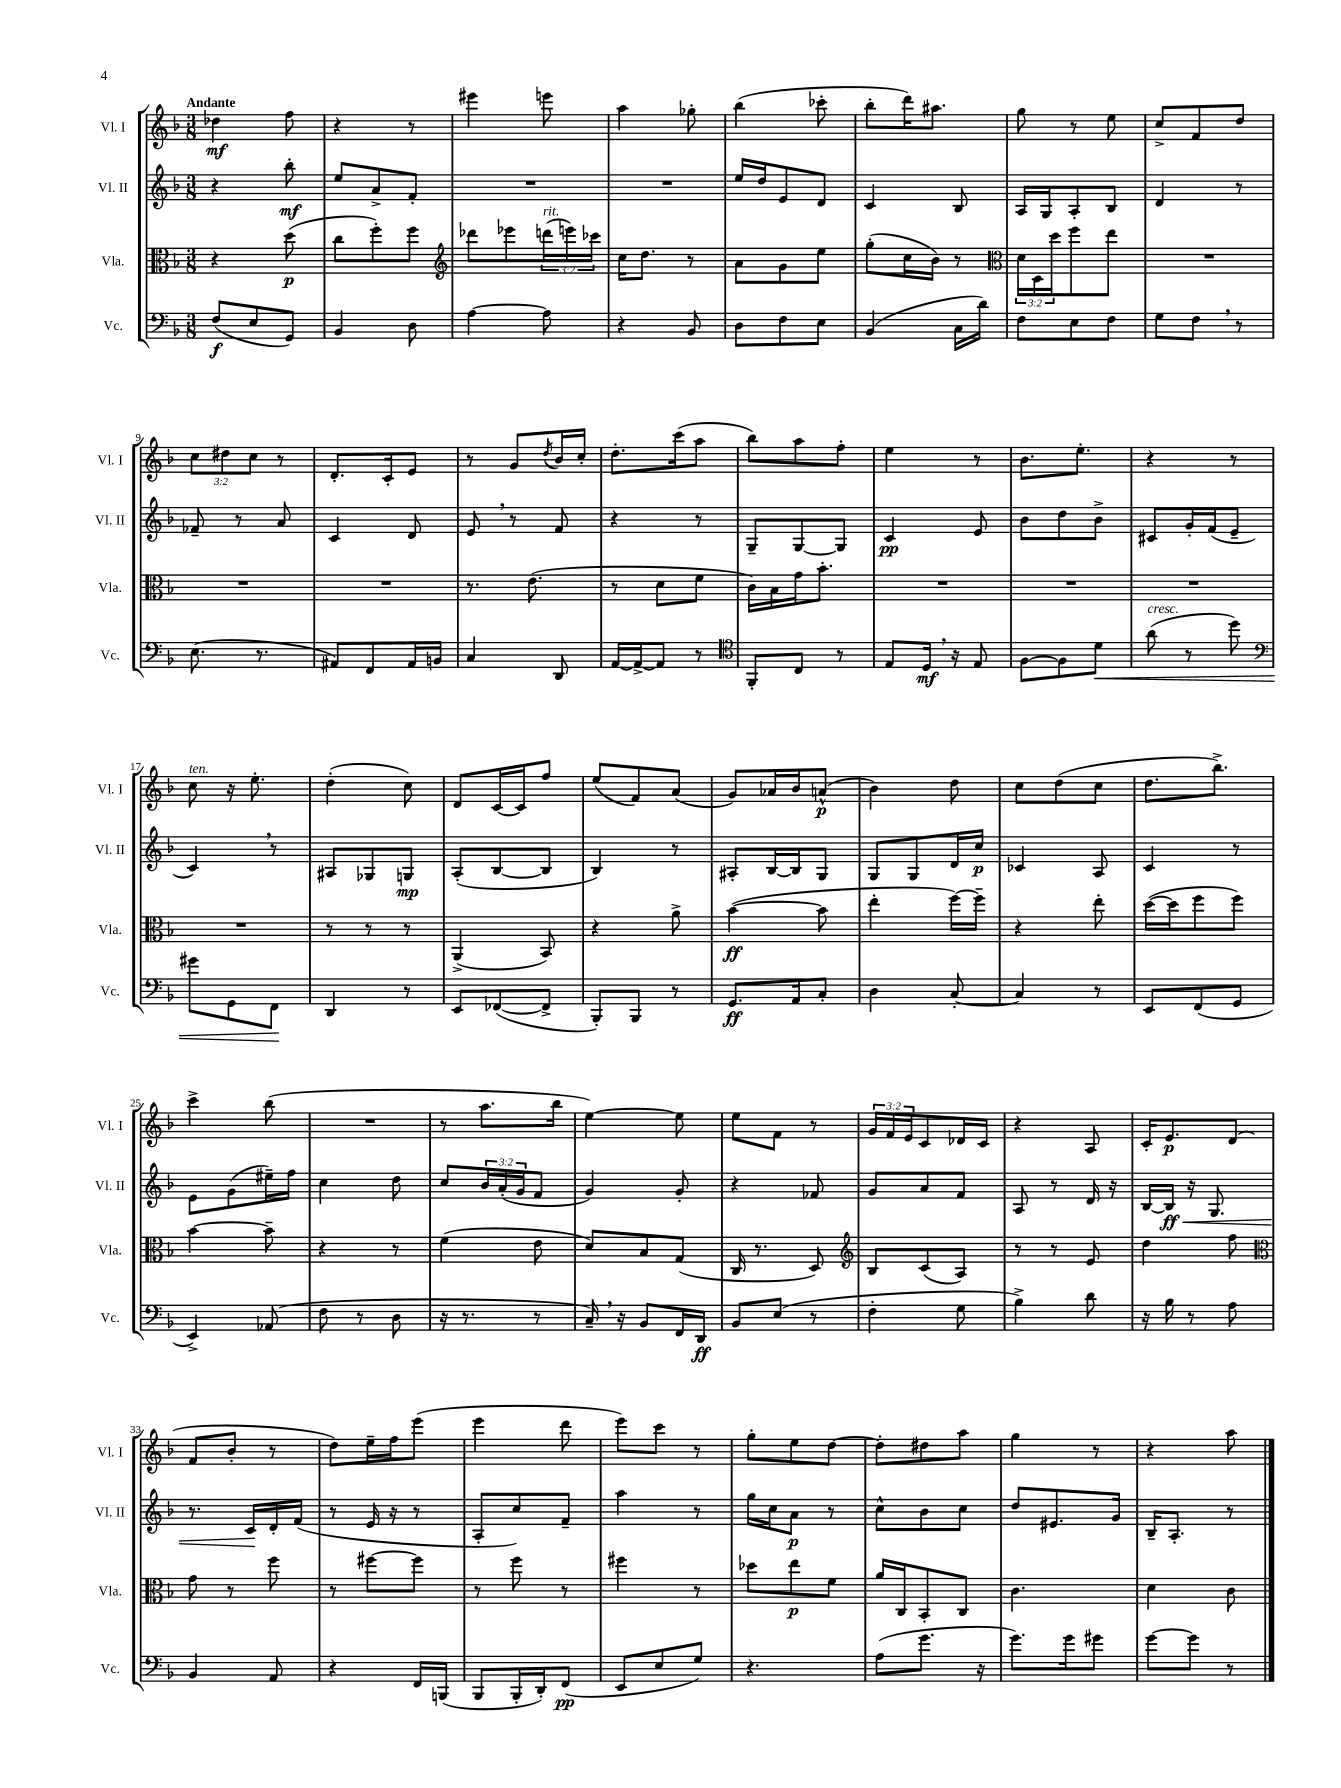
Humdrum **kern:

**kern	**dynam	**kern	**dynam	**kern	**dynam	**kern	**dynam
*part4	*part4	*part3	*part3	*part2	*part2	*part1	*part1
*staff4	*staff4	*staff3	*staff3	*staff2	*staff2	*staff1	*staff1
*I"Vc.	*	*I"Vla.	*	*I"Vl. II	*	*I"Vl. I	*
*I'Vc.	*	*I'Vla.	*	*I'Vl. II	*	*I'Vl. I	*
*clefF4	*	*clefC3	*	*clefG2	*	*clefG2	*
*k[b-]	*	*k[b-]	*	*k[b-]	*	*k[b-]	*
*M3/8	*	*M3/8	*	*M3/8	*	*M3/8	*
=1	=1	=1	=1	=1	=1	=1	=1
!	!	!	!	!	!	!LO:TX:a:B:t=Andante	!
(8F/L	f	4r	.	4r	.	4dd-X\	mf
8E/	.	.	.	.	.	.	.
8GG/J)	.	(8dd\	p	8bb-'\	mf	8ff\	.
=2	=2	=2	=2	=2	=2	=2	=2
4BB-/	.	8cc\L	.	8ee/L	.	4r	.
.	.	8ff'\)	.	8a^/	.	.	.
8D\	.	8ff\J	.	8f'/J	.	8r	.
=3	=3	=3	=3	=3	=3	=3	=3
*	*	*clefG2	*	*	*	*	*
[4A\	.	8ddd-X\L	.	4.r	.	4eee#X\	.
.	.	8eee-X\	.	.	.	.	.
!	!	!LO:TX:a:i:t=rit.	!	!	!	!	!
8A\]	.	(24dddn\L	.	.	.	8eeen\	.
.	.	24eeen\)	.	.	.	.	.
.	.	24ccc-X\JJ	.	.	.	.	.
=4	=4	=4	=4	=4	=4	=4	=4
4r	.	16cc\KL	.	4.r	.	4aa\	.
.	.	8.dd\J	.	.	.	.	.
8BB-/	.	8r	.	.	.	8gg-X'\	.
=5	=5	=5	=5	=5	=5	=5	=5
8D\L	.	8a\L	.	16ee/LL	.	(4bb-\	.
.	.	.	.	16dd/J	.	.	.
8F\	.	8g\	.	8e/	.	.	.
8E\J	.	8ee\J	.	8d/J	.	8ccc-X'\	.
=6	=6	=6	=6	=6	=6	=6	=6
(4BB-/	.	(8gg'\L	.	4c/	.	8bb-'\L	.
.	.	16cc\L	.	.	.	16ddd\K)	.
.	.	16b-\JJ)	.	.	.	8.aa#X\J	.
16C\LL	.	8r	.	8B-/	.	.	.
16d\JJ)	.	.	.	.	.	.	.
=7	=7	=7	=7	=7	=7	=7	=7
*	*	*clefC3	*	*	*	*	*
8F\L	.	24d\LL	.	16A/LL	.	8gg\	.
.	.	24D\	.	.	.	.	.
.	.	.	.	16G/J	.	.	.
.	.	24dd\J	.	.	.	.	.
8E\	.	8ff\	.	8A'/	.	8r	.
8F\J	.	8ee\J	.	8B-/J	.	8ee\	.
=8	=8	=8	=8	=8	=8	=8	=8
8G\L	.	4.r	.	4d/	.	8cc^/L	.
8F,\J	.	.	.	.	.	8f/	.
8r	.	.	.	8r	.	8dd/J	.
!!LO:LB:g=z
=9	=9	=9	=9	=9	=9	=9	=9
(8.E\	.	4.r	.	8f-X~/	.	12cc\L	.
.	.	.	.	.	.	12dd#X\	.
.	.	.	.	8r	.	.	.
.	.	.	.	.	.	12cc\J	.
8.r	.	.	.	.	.	.	.
.	.	.	.	8a/	.	8r	.
=10	=10	=10	=10	=10	=10	=10	=10
8AA#X/L)	.	4.r	.	4c/	.	8.d'/L	.
8FF/	.	.	.	.	.	.	.
.	.	.	.	.	.	16c'/k	.
16AA#/L	.	.	.	8d/	.	8e/J	.
16BBn/JJ	.	.	.	.	.	.	.
=11	=11	=11	=11	=11	=11	=11	=11
4C/	.	8.r	.	8e,/	.	8r	.
.	.	.	.	8r	.	8g/L	.
.	.	(8.e\	.	.	.	.	.
.	.	.	.	.	.	8qdd/	.
8DD/	.	.	.	8f/	.	16b-/L	.
.	.	.	.	.	.	16cc'/JJ	.
=12	=12	=12	=12	=12	=12	=12	=12
[16AA/LL	.	8r	.	4r	.	8.dd'\L	.
16AA^/J_	.	.	.	.	.	.	.
8AA/J]	.	8d\L	.	.	.	.	.
.	.	.	.	.	.	(16ccc\k	.
8r	.	8f\J	.	8r	.	8aa\J	.
=13	=13	=13	=13	=13	=13	=13	=13
*clefC4	*	*	*	*	*	*	*
8FF'/L	.	16c\LL)	.	8G~/L	.	8bb-\L)	.
.	.	16B-\	.	.	.	.	.
8C/J	.	16g\J	.	[8G/	.	8aa\	.
.	.	8.b-'\J	.	.	.	.	.
8r	.	.	.	8G/J]	.	8ff'\J	.
=14	=14	=14	=14	=14	=14	=14	=14
8E/L	.	4.r	.	4c/	pp	4ee\	.
16D,/Jk	mf	.	.	.	.	.	.
16r	.	.	.	.	.	.	.
8E/	.	.	.	8e/	.	8r	.
=15	=15	=15	=15	=15	=15	=15	=15
[8F\L	.	4.r	.	8b-\L	.	8.b-\L	.
8F\]	.	.	.	8dd\	.	.	.
.	.	.	.	.	.	8.ee'\J	.
!	!LO:HP:b	!	!	!	!	!	!
8d\J	<	.	.	8b-^\J	.	.	.
=16	=16	=16	=16	=16	=16	=16	=16
!LO:TX:a:i:t=cresc.	!	!	!	!	!	!	!
(8a\	.	4.r	.	8c#X/L	.	4r	.
8r	.	.	.	16g'/L	.	.	.
.	.	.	.	(16f/J	.	.	.
8dd\)	.	.	.	8e~/J	.	8r	.
!!LO:LB:g=z
=17	=17	=17	=17	=17	=17	=17	=17
*clefF4	*	*	*	*	*	*	*
!	!	!	!	!	!	!LO:TX:a:i:t=ten.	!
8g#X\L	.	4.r	.	4c,/)	.	8cc\	.
8GG\	.	.	.	.	.	16r	.
.	.	.	.	.	.	8.ee'\	.
8FF\J	.	.	.	8r	.	.	.
.	[	.	.	.	.	.	.
=18	=18	=18	=18	=18	=18	=18	=18
4DD/	.	8r	.	8A#X/L	.	(4dd'\	.
.	.	8r	.	8G-X/	.	.	.
8r	.	8r	.	8Gn/J	mp	8cc\)	.
=19	=19	=19	=19	=19	=19	=19	=19
8EE/L	.	(4AA^/	.	(8A'/L	.	8d/L	.
([8FF-X/	.	.	.	[8B-/	.	[16c/L	.
.	.	.	.	.	.	16c/J]	.
8FF-^/J]	.	8BB-/)	.	8B-/J]	.	8ff/J	.
=20	=20	=20	=20	=20	=20	=20	=20
8BBB-'/L)	.	4r	.	4B-/)	.	(8ee/L	.
8BBB-/J	.	.	.	.	.	8f/)	.
8r	.	8a^\	.	8r	.	(8a/J	.
=21	=21	=21	=21	=21	=21	=21	=21
8.GG/L	ff	([4b-\	ff	8A#X'/L	.	8g/L)	.
.	.	.	.	[16B-/L	.	16a-X/L	.
16AA/k	.	.	.	16B-/J]	.	16b-/J	.
8C'/J	.	8b-\]	.	8G/J	.	(8an^^/J	p
=22	=22	=22	=22	=22	=22	=22	=22
4D\	.	4ee'\	.	8G/L	.	4b-\)	.
.	.	.	.	8G/	.	.	.
[8C'/	.	[16ff\LL)	.	16d/L	.	8dd\	.
.	.	16ff~\JJ]	.	16cc/JJ	p	.	.
=23	=23	=23	=23	=23	=23	=23	=23
4C/]	.	4r	.	4c-X/	.	8cc\L	.
.	.	.	.	.	.	(8dd\	.
8r	.	8ee'\	.	8A/	.	8cc\J	.
=24	=24	=24	=24	=24	=24	=24	=24
8EE/L	.	([16dd\LL	.	4c/	.	8.dd\L	.
.	.	16dd\J]	.	.	.	.	.
(8FF/	.	8ff\	.	.	.	.	.
.	.	.	.	.	.	8.bb-^\J)	.
8GG/J	.	8ff\J)	.	8r	.	.	.
!!LO:LB:g=z
=25	=25	=25	=25	=25	=25	=25	=25
4EE^/)	.	[4b-\	.	8e\L	.	4ccc^\	.
.	.	.	.	(8g\	.	.	.
(8AA-X/	.	8b-~\]	.	16ee#X~\L)	.	(8bb-\	.
.	.	.	.	16ff\JJ	.	.	.
=26	=26	=26	=26	=26	=26	=26	=26
8F\	.	4r	.	4cc\	.	4.r	.
8r	.	.	.	.	.	.	.
8D\	.	8r	.	8dd\	.	.	.
=27	=27	=27	=27	=27	=27	=27	=27
16r	.	(4f\	.	8cc/L	.	8r	.
8.r	.	.	.	.	.	.	.
.	.	.	.	24b-/L	.	8.aa\L	.
.	.	.	.	(24a'/	.	.	.
.	.	.	.	24g/J	.	.	.
8r	.	8e\	.	8f/J	.	.	.
.	.	.	.	.	.	16bb-\Jk	.
=28	=28	=28	=28	=28	=28	=28	=28
16C~,/)	.	8d/L)	.	4g/)	.	[4ee\)	.
16r	.	.	.	.	.	.	.
8BB-/L	.	8B-/	.	.	.	.	.
16FF/L	.	(8G/J	.	8g'/	.	8ee\]	.
16DD/JJ	ff	.	.	.	.	.	.
=29	=29	=29	=29	=29	=29	=29	=29
8BB-/L	.	16C/	.	4r	.	8ee\L	.
.	.	8.r	.	.	.	.	.
(8E/J	.	.	.	.	.	8f\J	.
8r	.	8D/)	.	8f-X/	.	8r	.
=30	=30	=30	=30	=30	=30	=30	=30
*	*	*clefG2	*	*	*	*	*
4F'\	.	8B-/L	.	8g/L	.	24g/LL	.
.	.	.	.	.	.	24f/	.
.	.	.	.	.	.	24e/J	.
.	.	(8c/	.	8a/	.	8c/	.
8G\	.	8A/J)	.	8f/J	.	16d-X/L	.
.	.	.	.	.	.	16c/JJ	.
=31	=31	=31	=31	=31	=31	=31	=31
4B-^\)	.	8r	.	8A/	.	4r	.
.	.	8r	.	8r	.	.	.
8d\	.	8e/	.	16d/	.	8A/	.
.	.	.	.	16r	.	.	.
=32	=32	=32	=32	=32	=32	=32	=32
16r	.	4dd\	.	[16B-/LL	.	16c'/KL	.
!	!	!	!	!	!LO:HP:b	!	!
16B-\	.	.	.	16B-/JJ]	< ff	8.e/	p
8r	.	.	.	16r	.	.	.
.	.	.	.	8.G/	.	.	.
8A\	.	8ff\	.	.	.	(8d/J	.
!!LO:LB:g=z
=33	=33	=33	=33	=33	=33	=33	=33
*	*	*clefC3	*	*	*	*	*
4BB-/	.	8g\	.	8.r	.	8f/L	.
.	.	8r	.	.	.	8b-'/J	.
.	.	.	.	16c/LL	.	.	.
8AA/	.	8ff\	.	16d'/	[	8r	.
.	.	.	.	(16f/JJ	.	.	.
=34	=34	=34	=34	=34	=34	=34	=34
4r	.	8r	.	8r	.	8dd\L)	.
.	.	[8ff#X\L	.	16e/	.	16ee~\L	.
.	.	.	.	16r	.	16ff\J	.
16FF/LL	.	8ff#\J]	.	8r	.	(8eee\J	.
(16BBBn/JJ	.	.	.	.	.	.	.
=35	=35	=35	=35	=35	=35	=35	=35
8BBB-/L	.	8r	.	8A'/L	.	4eee\	.
16BBB-'/L	.	8ff\	.	8cc/)	.	.	.
16DD'/J)	.	.	.	.	.	.	.
(8FF/J	pp	8r	.	8f~/J	.	8ddd\	.
=36	=36	=36	=36	=36	=36	=36	=36
8EE/L	.	4ff#X\	.	4aa\	.	8eee\L)	.
8E/	.	.	.	.	.	8ccc\J	.
8G/J)	.	8r	.	8r	.	8r	.
=37	=37	=37	=37	=37	=37	=37	=37
4.r	.	8dd-X\L	.	16gg\LL	.	8gg'\L	.
.	.	.	.	16cc\J	.	.	.
.	.	8ee\	p	8a\J	p	8ee\	.
.	.	8f\J	.	8r	.	[8dd\J	.
=38	=38	=38	=38	=38	=38	=38	=38
(8A\L	.	16a/LL	.	8cc^^\L	.	8dd'\L]	.
.	.	16C/J	.	.	.	.	.
8.g\J	.	8BB-'/	.	8b-\	.	8dd#X\	.
.	.	8C/J	.	8cc\J	.	8aa\J	.
16r	.	.	.	.	.	.	.
=39	=39	=39	=39	=39	=39	=39	=39
8.g\L)	.	4.c\	.	8dd/L	.	4gg\	.
.	.	.	.	8.e#X/	.	.	.
16g\k	.	.	.	.	.	.	.
8g#X\J	.	.	.	.	.	8r	.
.	.	.	.	16g/Jk	.	.	.
=40	=40	=40	=40	=40	=40	=40	=40
[8g\L	.	4d\	.	16B-~/KL	.	4r	.
.	.	.	.	8.A'/J	.	.	.
8g\J]	.	.	.	.	.	.	.
8r	.	8c\	.	8r	.	8aa\	.
==	==	==	==	==	==	==	==
*-	*-	*-	*-	*-	*-	*-	*-
